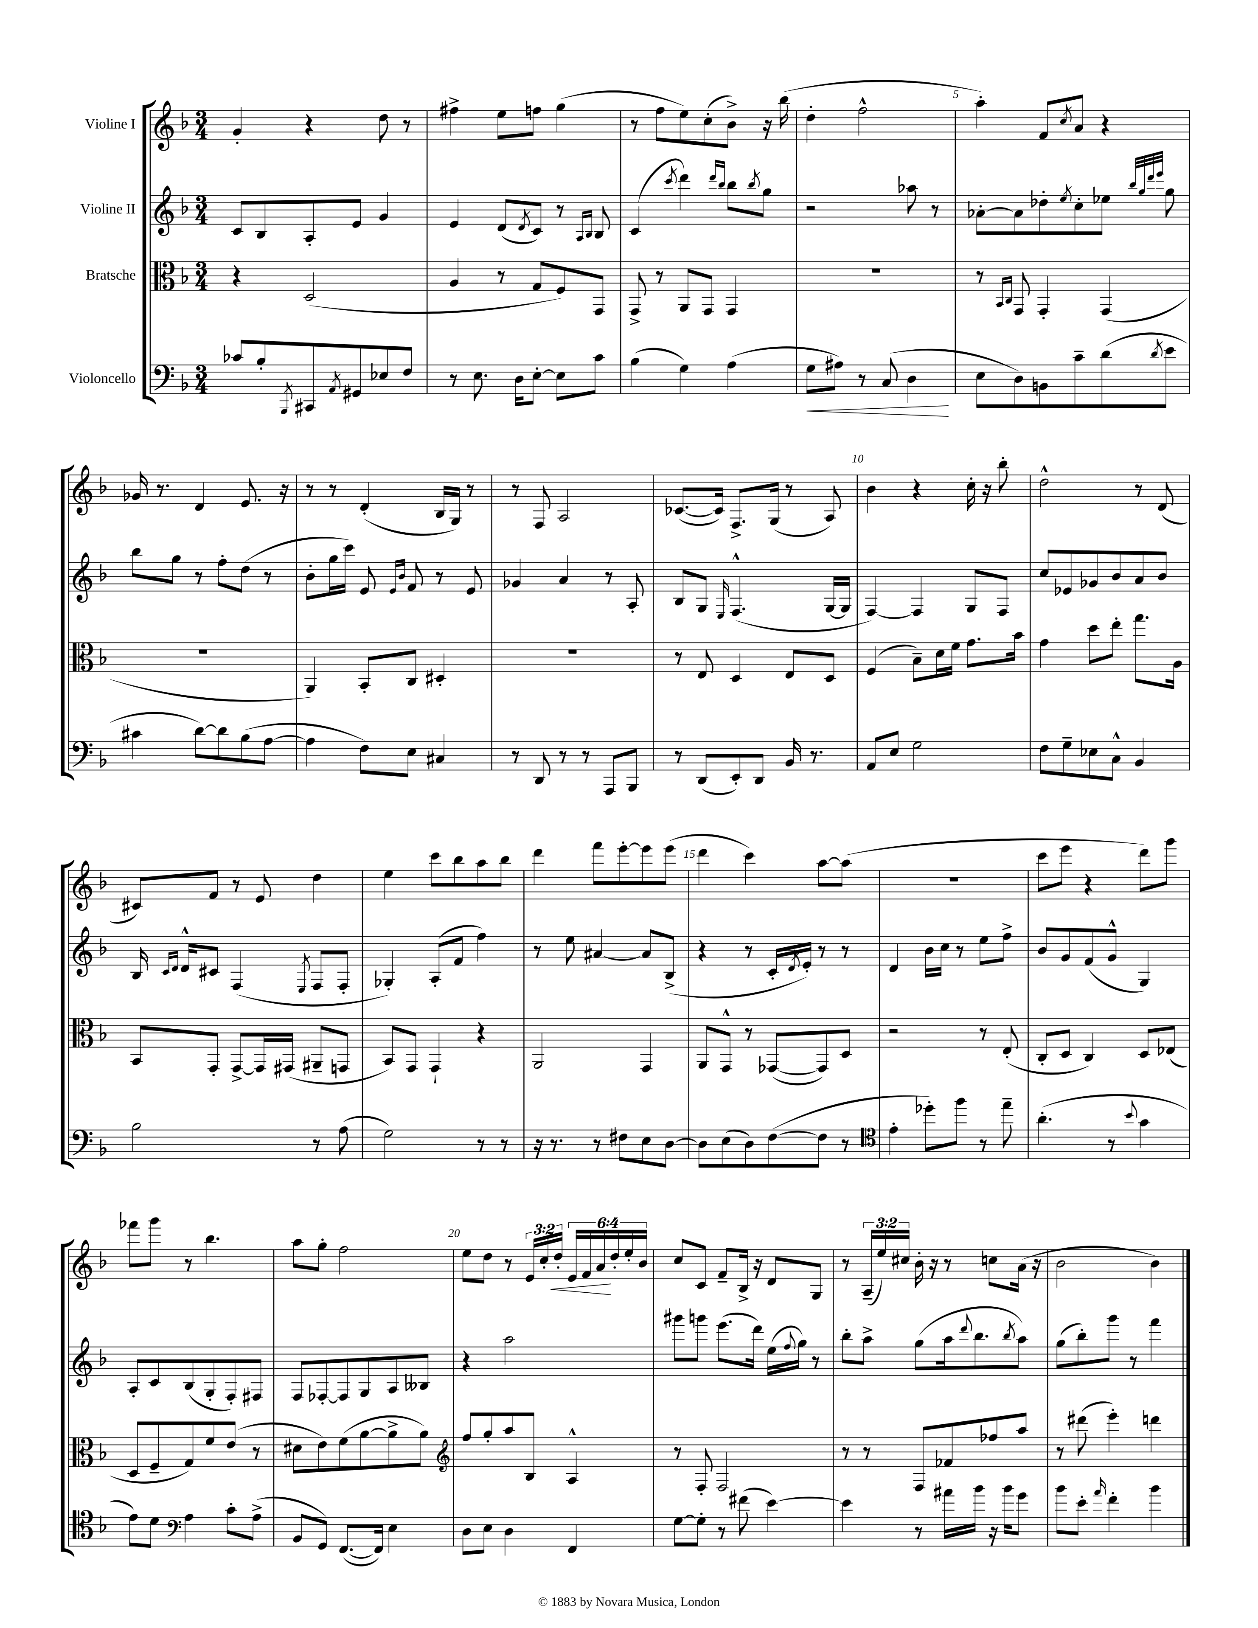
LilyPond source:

<<
\new StaffGroup <<
\new Staff = "s0" \with { instrumentName = "Violine I" } {
    \clef treble \key f \major \numericTimeSignature \time 3/4 \override Staff.TupletNumber.text = #tuplet-number::calc-fraction-text
    g'4-. r4 d''8 r8 |
    fis''4-> e''8 f''8 g''4( |
    r8 f''8 e''8) c''8-.( bes'8->) r16 bes''16( |
    d''4-. f''2-^ |
    a''4-.) f'8 \acciaccatura { c''8 } a'8 r4 |
    ges'16 r8. d'4 e'8. r16 |
    r8 r8 d'4-.( bes16 g16) r8 |
    r8 f8 a2 |
    ces'8.~( ces'16) f8.-> g16( r8 a8) |
    bes'4 r4 c''16-. r16 bes''8-. |
    d''2-^ r8 d'8( |
    cis'8) f'8 r8 e'8 d''4 |
    e''4 c'''8 bes''8 a''8 bes''8 |
    d'''4 f'''8 e'''8~-. e'''8 e'''8( |
    d'''4 c'''4) a''8~ a''8( |
    R2. |
    c'''8 e'''8 r4 d'''8) g'''8 |
    fes'''8 g'''8 r8 bes''4. |
    a''8 g''8-. f''2 |
    e''8 d''8 r8 \tuplet 3/2 { e'16 c''16-. d''16-.\< } \tuplet 6/4 { e'16 f'16 a'16\! d''16-. e''16-. bes'16 } |
    c''8 c'8 f'8-- bes16-> r16 d'8 g8 |
    r8 \tuplet 3/2 { a16--( e''16) cis''16 } bes'16-. r16 r8 c''8 a'16( r16 |
    bes'2 bes'4) \bar "|." |
}
\new Staff = "s1" \with { instrumentName = "Violine II" } {
    \clef treble \key f \major \numericTimeSignature \time 3/4
    c'8 bes8 a8-. e'8 g'4 |
    e'4 d'8( \acciaccatura { d'8 } c'8) r8 \grace { a16 bes16 } bes8 |
    c'4( \acciaccatura { c'''8 } d'''4) \grace { d'''16 bes''16 } bes''8 \acciaccatura { bes''8 } g''8 |
    r2 aes''8 r8 |
    aes'8~-. aes'8 des''8-. \acciaccatura { e''8 } c''8-. ees''8 \grace { bes''32 g''32 d'''32 e'''32 } g''8 |
    bes''8 g''8 r8 f''8-. d''8( r8 |
    bes'8-. g''16 c'''16) e'8 \grace { e'16 bes'16 } f'8 r8 e'8 |
    ges'4 a'4 r8 a8-. |
    bes8 g8 \grace { e16 } f4.-^( g16~ g16 |
    f4~) f4 g8 f8 |
    c''8 ees'8 ges'8 bes'8 a'8 bes'8 |
    bes16 \grace { c'16 d'16 } d'16-^ cis'8 f4( \acciaccatura { e8 } f8 f8-. |
    ges4-.) a8-.( f'8 f''4) |
    r8 e''8 ais'4~ ais'8 bes8->( |
    r4 r8 c'16-. \acciaccatura { d'8 } e'16-.) r8 r8 |
    d'4 bes'16 c''16 r8 e''8 f''8-> |
    bes'8 g'8 f'8( g'8-^ g4) |
    a8-. c'8 bes8( g8-. f8-.) fis8 |
    f8 fes8~-. fes8 g8 a8 beses8 |
    r4 a''2 |
    gis'''8 g'''8 e'''8.( d'''16) e''16( \appoggiatura { f''8 } g''16) r8 |
    bes''8-. a''8-> g''8( a''16 \appoggiatura { d'''8 } bes''8. \acciaccatura { bes''8 } a''8) |
    g''8( bes''8-.) g'''8 r8 f'''4 \bar "|." |
}
\new Staff = "s2" \with { instrumentName = "Bratsche" } {
    \clef alto \key f \major \numericTimeSignature \time 3/4
    r4 d2( |
    a4 r8 g8 f8) g,8 |
    g,8-> r8 a,8 g,8 g,4 |
    R2. |
    r8 \grace { bes,16 c16 } g,8 g,4-. g,4( |
    R2. |
    a,4) bes,8-. c8 dis4-. |
    R2. |
    r8 e8 d4 e8 d8 |
    f4( bes8--) d'16 f'16 g'8. bes'16 |
    g'4 d''8 e''8-. g''8. a16 |
    bes,8 g,8-. g,8~-> g,16 gis,16( ais,8-- g,8 |
    bes,8) g,8 g,4-! r4 |
    a,2 g,4 |
    a,8 g,8-^ r8 ges,8~( ges,8) d8 |
    r2 r8 e8-.( |
    c8-. d8 c4) d8 ees8( |
    d8 f8-- g8) f'8 e'8( r8 |
    dis'8 e'8) f'8( a'8~ a'8-> a'8) |
    \clef treble f''8 g''8-. a''8 bes8 a4-^ |
    r8 f8-. f2 |
    r8 r8 f8 fes'8 fes''8 a''8 |
    r8 dis'''8( e'''4-.) d'''4 \bar "|." |
}
\new Staff = "s3" \with { instrumentName = "Violoncello" } {
    \clef bass \key f \major \numericTimeSignature \time 3/4
    ces'8 bes8-. \acciaccatura { bes,,8 } cis,8 \acciaccatura { a,8 } gis,8 ees8 f8 |
    r8 e8. d16 e8~-. e8 c'8 |
    bes4( g4) a4( |
    g8\< ais8) r8 c8( d4\! |
    e8 d8) b,8 c'8-- d'8( \acciaccatura { d'8 } e'8 |
    cis'4 d'8~) d'8 bes8( a8~ |
    a4 f8) e8 cis4 |
    r8 d,8 r8 r8 a,,8 bes,,8 |
    r8 d,8( e,8-.) d,8 bes,16 r8. |
    a,8 e8 g2 |
    f8 g8-- ees8 c8-^ bes,4 |
    bes2 r8 a8( |
    g2) r8 r8 |
    r16 r8. r8 fis8 e8 d8~ |
    d8 e8( d8) f8~( f8 r8 |
    \clef tenor e'4-. des''8-.) f''8 r8 e''8-- |
    a'4.-.( r8 \appoggiatura { bes'8 } g'4 |
    e'8) d'8 \clef bass a4 c'8-. a8->( |
    bes,8 g,8) f,8.~( f,16) e4 |
    d8 e8 d4 f,4 |
    g8~ g8-. r8 fis'8( e'4~) |
    e'4 r8 ais'16 bes'16 r16 bes'16 g'8 |
    bes'8 e'8-. \grace { a'16 } f'4-. bes'4 \bar "|." |
}
>>
>>
\layout { \context { \Score \override BarNumber.break-visibility = ##(#f #t #t) barNumberVisibility = #(every-nth-bar-number-visible 5) } }
